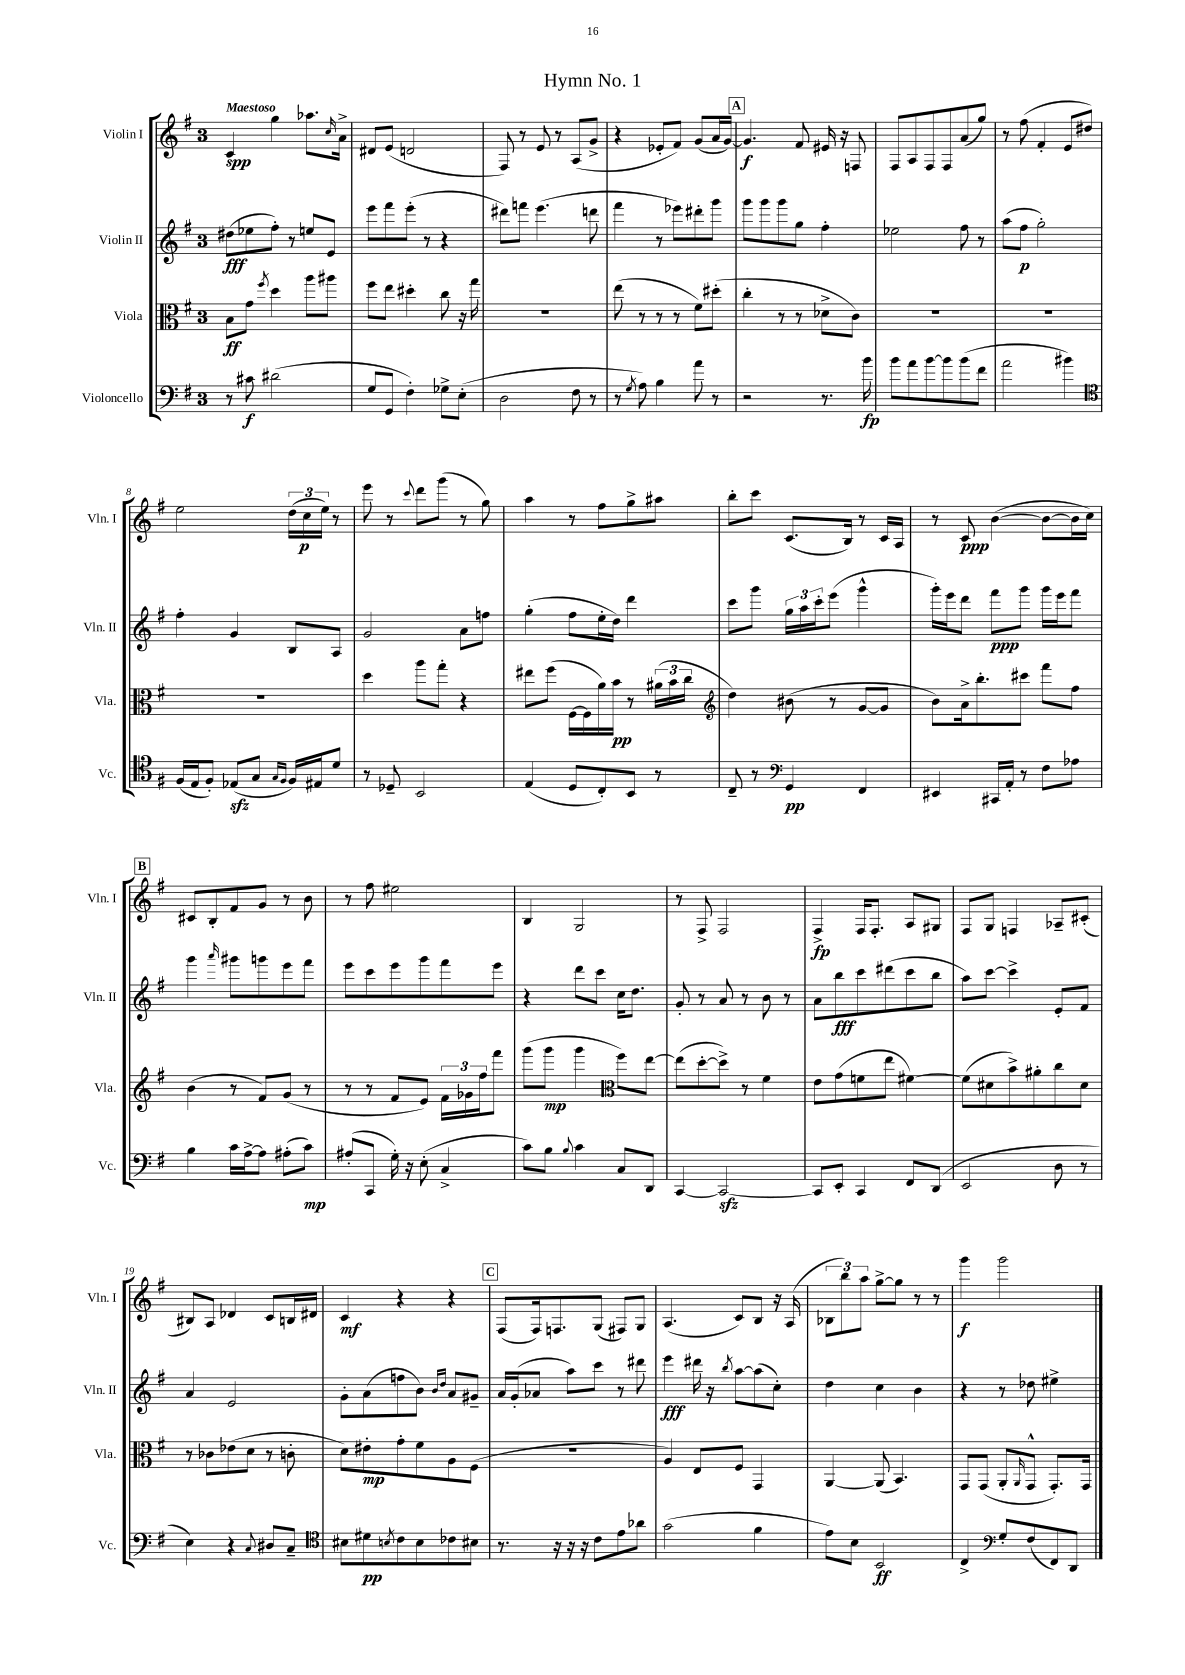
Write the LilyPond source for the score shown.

\header { title = "Hymn No. 1" }
<<
\new StaffGroup <<
\new Staff = "s0" \with { instrumentName = "Violin I" shortInstrumentName = "Vln. I" } {
    \clef treble \key g \major \once \override Staff.TimeSignature.style = #'single-digit \time 3/4 \tempo "Maestoso"
    c'4\spp g''4 aes''8. \grace { c''16 } a'16-> |
    dis'8 e'8( d'2 |
    fis8) r8 e'8 r8 a8( g'8-> |
    r4 ees'8-. fis'8) g'8( a'16 g'16~) |
    \mark \markup { \box "A" } g'4.\f fis'8 eis'16 r16 f8 |
    fis8 a8 fis8 fis8 a'8( g''8) |
    r8 fis''8( fis'4-. e'8 dis''8) |
    e''2 \tuplet 3/2 { d''16( c''16\p e''16) } r8 |
    e'''8 r8 \appoggiatura { c'''8 } d'''8 g'''8( r8 g''8) |
    a''4 r8 fis''8 g''8-> ais''8 |
    b''8-. c'''8 c'8.( b16) r8 c'16 a16 |
    r8 c'8\ppp b'4~( b'8~ b'16 c''16) |
    \mark \markup { \box "B" } cis'8 b8-. fis'8 g'8 r8 b'8 |
    r8 fis''8 eis''2 |
    b4 g2 |
    r8 fis8-> fis2 |
    fis4->\fp fis16 fis8.-. a8 gis8 |
    fis8 g8 f4 aes8-- cis'8-.( |
    bis8) a8 des'4 c'8 b16 dis'16 |
    c'4\mf r4 r4 |
    \mark \markup { \box "C" } fis8( fis16) f8. g8( fis8) g8 |
    a4.( c'8) b8 r16 a16( |
    \tuplet 3/2 { bes8 b''8) a''8 } g''8~-> g''8 r8 r8 |
    g'''4\f g'''2 \bar "|." |
}
\new Staff = "s1" \with { instrumentName = "Violin II" shortInstrumentName = "Vln. II" } {
    \clef treble \key g \major \once \override Staff.TimeSignature.style = #'single-digit \time 3/4
    dis''8\fff( ees''8 fis''8-.) r8 e''8 e'8 |
    e'''8 fis'''8 e'''8-.( r8 r4 |
    dis'''8) f'''8 e'''4.( d'''8 |
    fis'''4 r8 ees'''8) dis'''8-. g'''8 |
    \mark \markup { \box "A" } g'''8 g'''8 g'''8 g''8 fis''4-. |
    ees''2 fis''8 r8 |
    a''8( fis''8\p g''2-.) |
    fis''4-. g'4 b8 a8 |
    g'2 a'8 f''8 |
    g''4-.( fis''8 e''16-. d''16) d'''4 |
    c'''8 g'''8 \tuplet 3/2 { g''16 a''16 c'''16-. } e'''8( g'''4-^ |
    g'''16-.) e'''16 d'''8 fis'''8\ppp g'''8 g'''16 e'''16 fis'''8 |
    \mark \markup { \box "B" } g'''4 \grace { a'''16 } gis'''8 g'''8 e'''8 fis'''8 |
    e'''8 c'''8 e'''8 g'''8 fis'''8 e'''8 |
    r4 d'''8 c'''8 c''16 d''8. |
    g'8-. r8 a'8 r8 b'8 r8 |
    a'8 b''8\fff c'''8 dis'''8( c'''8 b''8 |
    a''8) c'''8~ c'''4-> e'8-. fis'8 |
    a'4 e'2 |
    g'8-. a'8( f''8 b'8) \grace { b'16 d''16 } a'8 gis'8-- |
    \mark \markup { \box "C" } a'16 g'16-.( aes'8 a''8) c'''8 r8 dis'''8 |
    e'''4\fff dis'''16 r16 \acciaccatura { b''8 } a''8~ a''8( c''8-.) |
    d''4 c''4 b'4 |
    r4 r8 des''8 eis''4-> \bar "|." |
}
\new Staff = "s2" \with { instrumentName = "Viola" shortInstrumentName = "Vla." } {
    \clef alto \key g \major \once \override Staff.TimeSignature.style = #'single-digit \time 3/4
    b8\ff g'8 \acciaccatura { fis''8 } d''4 a''8 ais''8 |
    fis''8 e''8 dis''4-. c''8 r16 g''16 |
    R2. |
    e''8( r8 r8 r8 fis'8) dis''8-.( |
    \mark \markup { \box "A" } c''4-. r8 r8 des'8-> c'8) |
    R2. |
    R2. |
    R2. |
    d''4 a''8 g''8-. r4 |
    eis''8 fis''8( fis16~ fis16 a'16) b'16\pp r8 \tuplet 3/2 { ais'16( b'16 c''16 } |
    \clef treble d''4) bis'8( r8 g'8~ g'8 |
    b'8) a'16-> b''8.-. cis'''8 fis'''8 fis''8 |
    \mark \markup { \box "B" } b'4( r8 fis'8) g'8( r8 |
    r8 r8 fis'8 e'8) \tuplet 3/2 { fis'16 ges'16 fis''16 } fis'''8 |
    g'''8( g'''8\mp g'''4 \clef alto fis''8) e''8~ |
    e''8( d''8~-. d''8->) r8 fis'4 |
    e'8 g'8( f'8 e''8 fis'4~) |
    fis'8( dis'8 b'8->) ais'8-. c''8 dis'8 |
    r8 ces'8 ees'8( d'8 r8 c'8-. |
    d'8) eis'8-.\mp g'8-. fis'8 a8 fis8( |
    \mark \markup { \box "C" } R2. |
    a4) e8 fis8 g,4 |
    a,4~ a,8( b,4.) |
    g,8 g,8( a,8-. \grace { a,16 } g,8-^ g,8.-.) g,16 \bar "|." |
}
\new Staff = "s3" \with { instrumentName = "Violoncello" shortInstrumentName = "Vc." } {
    \clef bass \key g \major \once \override Staff.TimeSignature.style = #'single-digit \time 3/4
    r8 cis'8\f dis'2( |
    g8 g,8 fis4-.) ges8-> e8-.( |
    d2 fis8 r8 |
    r8 \acciaccatura { g8 } a8) b4 a'8 r8 |
    \mark \markup { \box "A" } r2 r8. b'16\fp |
    b'8 a'8 b'8~ b'8 b'8( fis'8 |
    a'2 bis'4) |
    \clef tenor fis16( e16 fis8-.) ees8\sfz( g8 \grace { g16 fis16 } fis16) eis16 d'8 |
    r8 des8-- b,2 |
    e4( d8 c8-.) b,8 r8 |
    c8-- r8 \clef bass g,4\pp fis,4 |
    eis,4 cis,16 a,16-. r8 fis8 aes8 |
    \mark \markup { \box "B" } b4 c'16 a16~-> a8 ais8-.( c'8\mp) |
    ais8-.( c,8 g16-.) r16 e8-.( c4-> |
    c'8) b8 \appoggiatura { b8 } c'4 c8 d,8 |
    c,4~ c,2~\sfz |
    c,8 e,8-. c,4 fis,8 d,8( |
    e,2 d8 r8 |
    e4) r4 \appoggiatura { c8 } dis8 c8-- |
    \clef tenor bis8 dis'8\pp \acciaccatura { b8 } c'8 b8 ces'8 bis8 |
    \mark \markup { \box "C" } r8. r16 r16 r16 c'8 e'8 aes'8 |
    g'2( fis'4 |
    e'8) b8 b,2\ff |
    c4-> \clef bass g8-. fis8( fis,8) d,8 \bar "|." |
}
>>
>>
